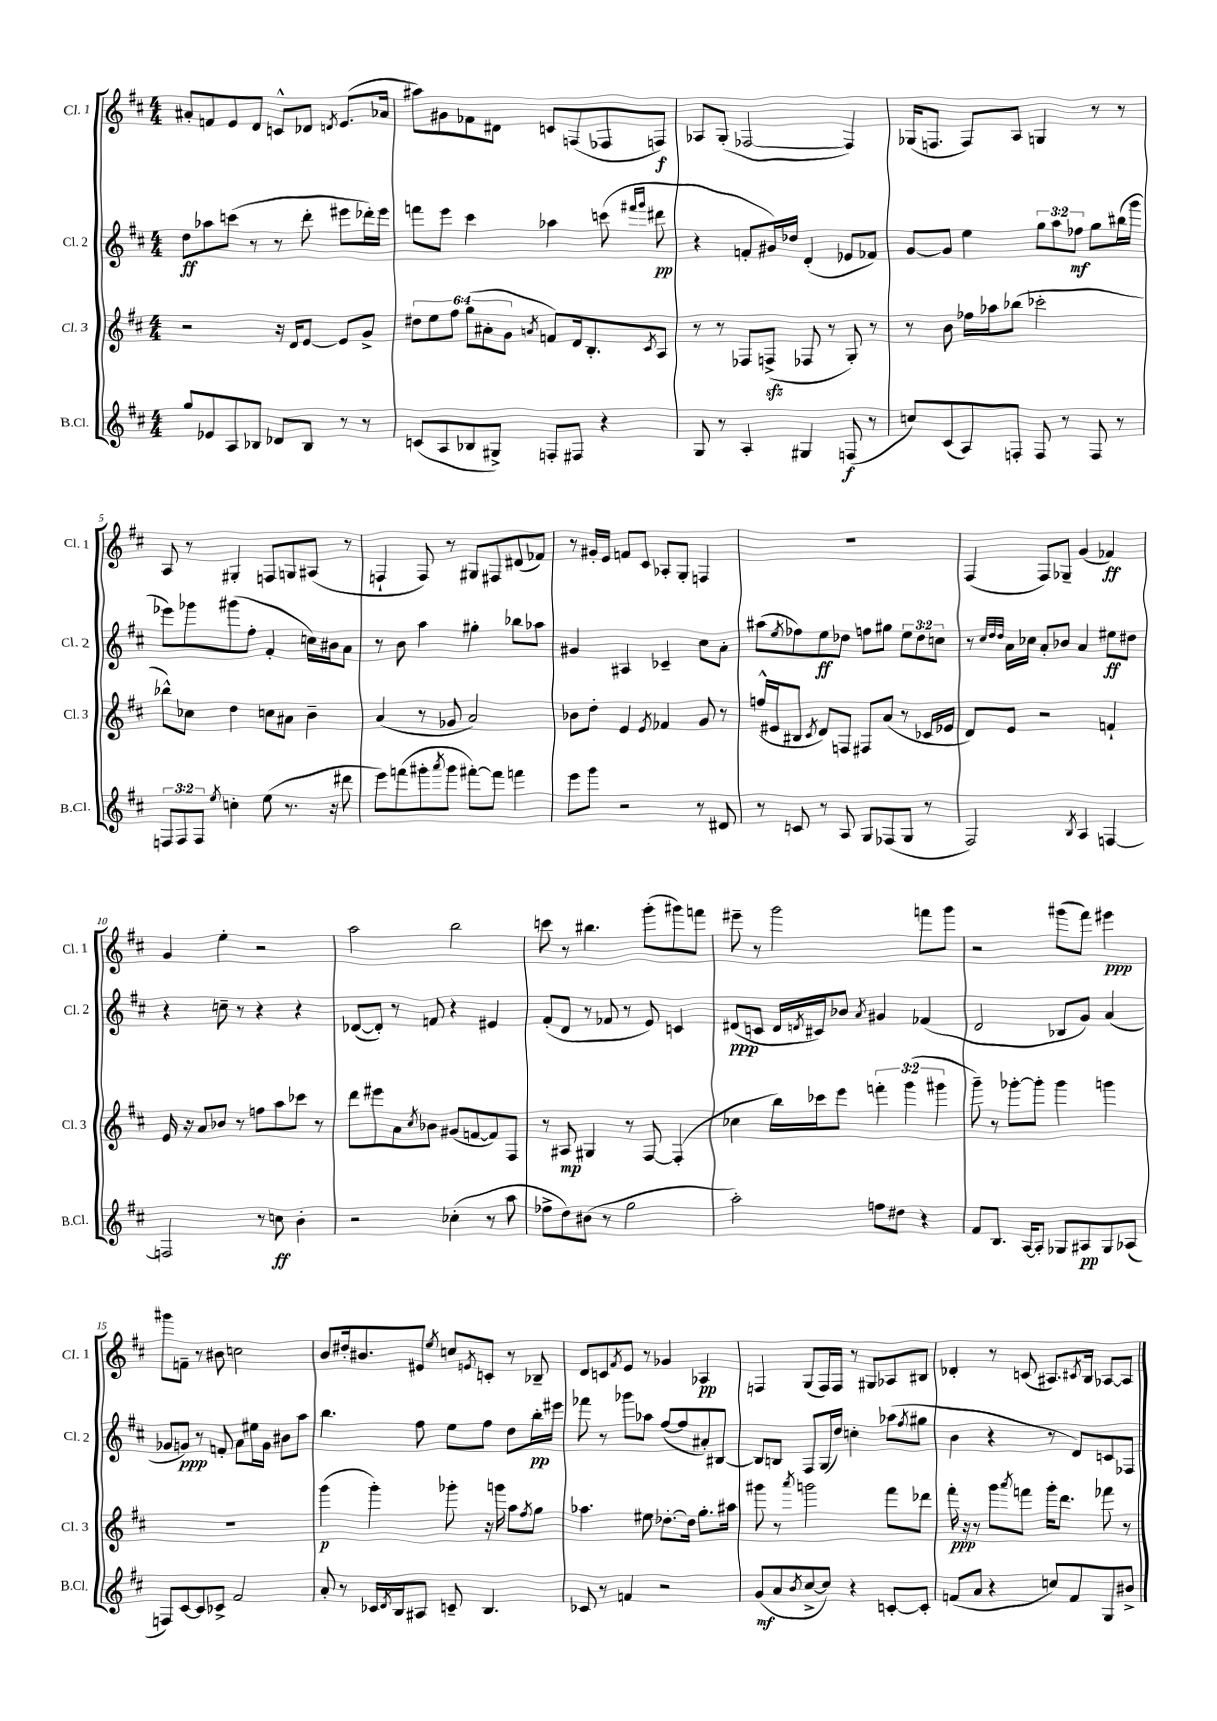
<<
\new StaffGroup <<
\new Staff = "s0" \with { instrumentName = "Cl. 1" shortInstrumentName = "Cl. 1" } {
    \clef treble \key d \major \numericTimeSignature \time 4/4
    ais'8-. f'8 e'8 d'8 c'8-^ des'8 \acciaccatura { d'8 } e'8.( aes'16 |
    ais''8) gis'8 fes'8 dis'8 c'8 f8( fes8 f8\f) |
    aes8 g8-.( fes2~ fes4) |
    ges16( f8. f8) a8 g4 r8 r8 |
    a8 r8 gis4-. f8 g8 ais8( r8 |
    f4-! f8) r8 gis8 fis8 dis'8( fes'8) |
    r8 gis'16-. e'16 f'8 cis'8 aes8-. g8-. f4 |
    R1 |
    fis4( fis8) ges8-- g'4( fes'4\ff) |
    g'4 e''4-. r2 |
    a''2 b''2 |
    c'''8 r8 bis''4. g'''8-.( gis'''8) f'''8 |
    eis'''8-- r8 g'''2 f'''8 g'''8 |
    r2 gis'''8( fis'''8) eis'''4\ppp |
    gis'''8 f'8-- r8 bis'8 c''2 |
    b'8 dis''16-. bis'8. eis'8 \acciaccatura { e''8 } c''8 \acciaccatura { e'8 } c'8-. r8 bes8-- |
    d'8 c'8 \acciaccatura { fis'8 } e'8 r8 ges'4 aes4\pp |
    f4 g8( f16) f16 r8 gis8 aes8 bis8 |
    des'4-. r8 c'8( ais8.) \acciaccatura { cis'8 } b16 aes8~ aes8 \bar "|." |
}
\new Staff = "s1" \with { instrumentName = "Cl. 2" shortInstrumentName = "Cl. 2" } {
    \clef treble \key d \major \numericTimeSignature \time 4/4 \override Staff.TupletNumber.text = #tuplet-number::calc-fraction-text
    d''8\ff aes''8 c'''8( r8 r8 d'''8-. eis'''8 des'''16-.) eis'''16 |
    f'''8 e'''8 cis'''4 aes''4 c'''8( \grace { fis'''16 g'''16 } dis'''8\pp |
    r4 f'8-. gis'16) des''16 d'4-.( ees'8 fes'8) |
    g'8~ g'8 e''4 \tuplet 3/2 { g''8 a''8 fes''8\mf } g''8 bis''16( g'''16 |
    ees'''8) ges'''8 gis'''8( fis''8-. fis'4-. c''16) bis'16 a'8 |
    r8 b'8 a''4 gis''4-. bes''8 aes''8 |
    gis'4 ais4 ces'4-- cis''8 a'8-. |
    ais''8( \acciaccatura { e''8 } fes''8) e''8\ff des''8 f''8 gis''8 \tuplet 3/2 { e''8 des''8 c''8 } |
    r8 \grace { cis''32 d''32 d''32 } a'16 ces''16 a'8-. bes'8 a'4 eis''8\ff dis''8 |
    r4 c''8-- r8 r4 r4 |
    des'8~( des'8-.) r8 f'8 r4 eis'4 |
    fis'8-.( d'8 r8 fes'8 r8 e'8) c'4 |
    dis'8\ppp( c'8 dis'16 \acciaccatura { d'8 } cis'16) bes'8 \acciaccatura { a'8 } gis'4 fes'4( |
    d'2 bes8 g'8) a'4( |
    ges'8 g'8\ppp) r8 f'8-. a'8 eis''16 g'16 bis'8 a''8 |
    b''4. fis''8 e''8 fis''8 d''8 b''16-.\pp eis'''16 |
    fes'''8 r8 ges'''8 aes''8 fis''8~( fis''8 ais'8-.) bis8~ |
    bis8 b8 fis8 g16( d''16) c''4-. aes''8( \acciaccatura { fis''8 } gis''8 |
    b'4 r4 r8 d'8) c'8 fes8 \bar "|." |
}
\new Staff = "s2" \with { instrumentName = "Cl. 3" shortInstrumentName = "Cl. 3" } {
    \clef treble \key d \major \numericTimeSignature \time 4/4 \override Staff.TupletNumber.text = #tuplet-number::calc-fraction-text
    r2 r16 d'16 e'8~ e'8 g'8-> |
    \tuplet 6/4 { dis''8 e''8 fis''8 g''8( ais'8-. g'8 } \acciaccatura { a'8 } f'8) d'16 b8.-. \acciaccatura { cis'8 } a8 |
    r8 r8 fes8 f8->\sfz( fes8 r8 g8-.) r8 |
    r8 b'8 fes''16 aes''16 bes''8( ces'''2-. |
    bes''8-^) ces''8 d''4 c''8 ais'8 b'4-- |
    a'4( r8 ges'8 a'2) |
    bes'8 d''8-. e'4 \acciaccatura { e'8 } fes'4 g'8 r8 |
    f''16-^( eis'16 bis8 \acciaccatura { cis'8 } d'8) f8 fis8 a'8( r8 ces'16 ees'16 |
    d'8) e'8 r2 f'4-! |
    e'16 r16 a'8 bes'8 r8 f''8 a''8 ces'''8 r8 |
    d'''8 eis'''8 a'8 \acciaccatura { cis''8 } bes'8 gis'8( f'8~ f'8) fis8 |
    r8 ais8\mp gis4 r8 fis8~ fis4-.( |
    ces''4 b''16) ces'''16 e'''8 \tuplet 3/2 { f'''4-. g'''4( gis'''4 } |
    g'''8--) r8 ges'''8~-. ges'''8-. ges'''4 g'''4 |
    R1 |
    g'''4\p( g'''4-.) ges'''8-. r16 g'''16 a''8 \acciaccatura { fis''8 } g''8 |
    aes''4. eis''8 des''8.~-. des''16 g''8.-. ais''16 |
    gis'''8 r8 \acciaccatura { a'''8 } g'''2 fis'''8 des'''8 |
    fis'''16-.\ppp r16 r8 g'''8 \acciaccatura { a'''8 } f'''8 g'''16-. d'''8. fes'''8 r8 \bar "|." |
}
\new Staff = "s3" \with { instrumentName = "B.Cl." shortInstrumentName = "B.Cl." } {
    \clef treble \key d \major \numericTimeSignature \time 4/4 \override Staff.TupletNumber.text = #tuplet-number::calc-fraction-text
    g''8 ees'8 a8 bes8 des'8 bes8 r8 r8 |
    c'8( a8 bes8 gis8->) f8-. fis8 r4 |
    g8 r8 a4-. gis4 f8\f( r8 |
    c''8) cis'8( a8) f8-. f8 r8 f8 r8 |
    \tuplet 3/2 { f8 f8 f8 } \acciaccatura { e''8 } c''4-. e''8( r8. r16 dis'''8 |
    e'''8) f'''8( gis'''8-. \acciaccatura { a'''8 } gis'''8 fis'''8~-.) fis'''8 f'''4 |
    e'''8 g'''8 r2 r8 dis'8 |
    r8 c'8 r8 a8 g8 fes8( g8 r8 |
    fis2) \acciaccatura { b8 } a4 f4~ |
    f2 r8 c''8\ff b'4-. |
    r2 ces''4-.( r8 a''8 |
    fes''8-> d''8) bis'8( r8 g''2 |
    a''2-.) f''8 dis''8 r4 |
    fis'8 b8. a16~ a8-. ges8 ais8\pp ges8 aes8( |
    f8) cis'8~ cis'8 ces'8-> fis'2 |
    a'8-. r8 ces'16 \acciaccatura { d'8 } b16 ais8 c'8-- b4. |
    ces'8 r8 f'4 r2 |
    g'8\mf( a'8 \acciaccatura { b'8 } cis''8~-> cis''8) r4 c'8~-. c'8-. |
    f'8( a'8 r4 c''8) f'8 g8 bis'8-> \bar "|." |
}
>>
>>
